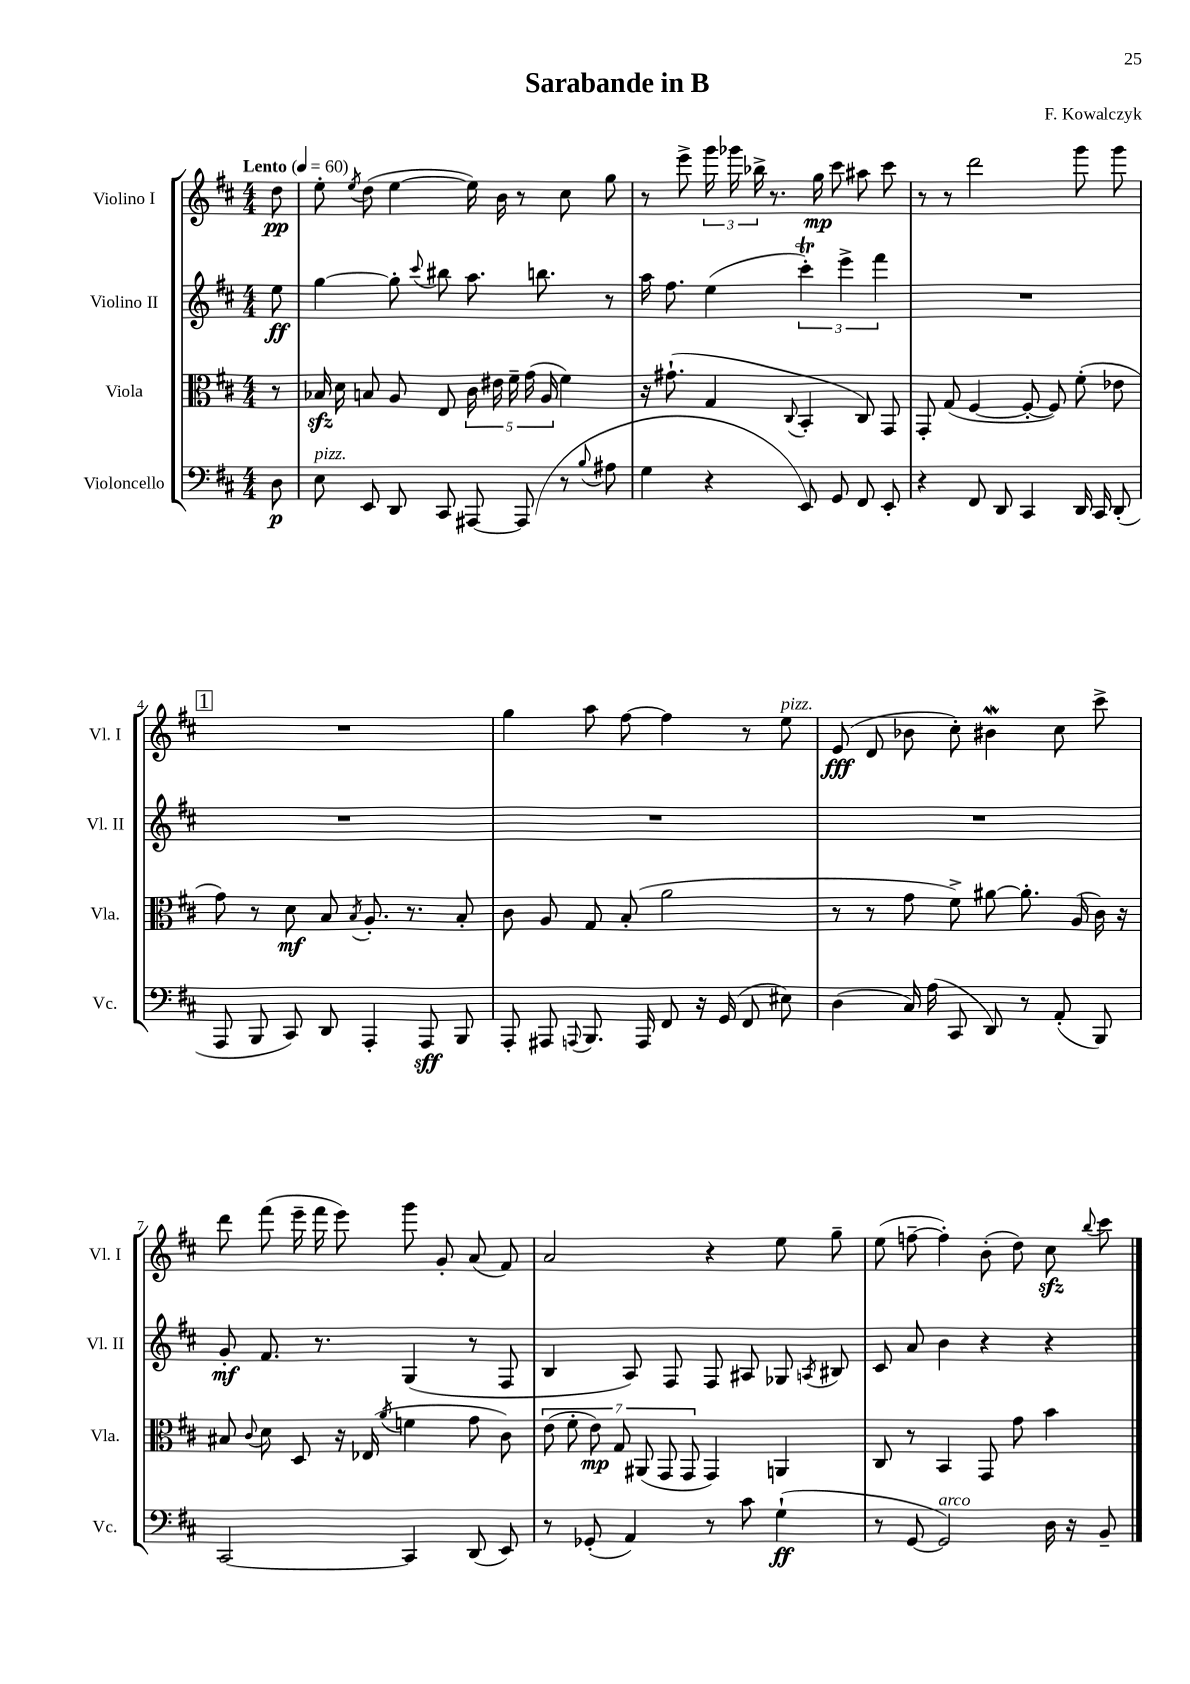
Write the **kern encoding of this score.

**kern	**kern	**kern	**kern
*staff4	*staff3	*staff2	*staff1
*clefF4	*clefC3	*clefG2	*clefG2
*k[f#c#]	*k[f#c#]	*k[f#c#]	*k[f#c#]
*M4/4	*M4/4	*M4/4	*M4/4
*MM60	*MM60	*MM60	*MM60
8D	8r	8ee	8dd
=	=	=	=
8E	16B-	[4gg	8ee'
.	16d	.	.
.	.	.	8qee
8EE	8B	.	(8dd
8DD	8A	8gg']	[4ee
.	.	8qqccc#	.
8CC#	8E	8bb#	.
[8AAA#	20c#	8.aa	16ee])
.	20e#	.	.
.	.	.	16b
.	20f#~	.	.
(8AAA#]	.	.	8r
.	(20g	.	.
.	.	8.bb	.
.	20A	.	.
8r	4f#)	.	8cc#
8qqB	.	.	.
8A#	.	8r	8gg
=	=	=	=
4G	16r	16aa	8r
.	(8.g#`	8.ff#	.
.	.	.	8eee^
4r	4G	(4ee	24ggg
.	.	.	24ggg-
.	.	.	24bb-^
.	.	.	8.r
.	8qqC#	.	.
8EE)	4BB'	6ccc#')	.
.	.	.	16gg
8GG	.	.	8ccc#
.	.	6eee^	.
8FF#	8C#)	.	8aa#
.	.	6fff#	.
8EE'	8GG	.	8ccc#
=	=	=	=
4r	8GG'	1r	8r
.	(8G	.	8r
8FF#	[4F#	.	2ddd
8DD	.	.	.
4CC#	8F#'_	.	.
.	8F#])	.	.
16DD	(8f#'	.	8ggg
16CC#	.	.	.
(8DD'	8e-	.	8ggg
=	=	=	=
8AAA	8g)	1r	1r
8BBB	8r	.	.
8CC#)	8d	.	.
8DD	8B	.	.
.	8qB	.	.
4AAA'	8.A'	.	.
.	8.r	.	.
8AAA	.	.	.
8BBB	8B'	.	.
=	=	=	=
8AAA'	8c#	1r	4gg
8AAA#	8A	.	.
8qqAAA	.	.	.
8.BBB	8G	.	8aa
.	(8B'	.	[8ff#
16AAA	.	.	.
8FF#	2a	.	4ff#]
16r	.	.	.
(16GG	.	.	.
8FF#	.	.	8r
8E#)	.	.	8ee
=	=	=	=
(4D	8r	1r	(8e
.	8r	.	8d
16C#)	8g	.	8b-
(16A	.	.	.
8CC#	8f#^)	.	8cc#')
8DD)	[8a#	.	4b#
8r	8.a#']	.	.
(8AA'	.	.	8cc#
.	(16A	.	.
8BBB)	16c#)	.	8ccc#^
.	16r	.	.
=	=	=	=
[2CC#	8B#	8g'	8ddd
.	8qqc#	.	.
.	8d	8.f#	(8fff#
.	8D	.	16eee~
.	.	8.r	16fff#
.	16r	.	8eee)
.	(16E-	.	.
.	8qa	.	.
4CC#]	4f	(4G	8ggg
.	.	.	8g'
(8DD	8g	8r	(8a
8EE)	8c#)	8F#	8f#)
=	=	=	=
8r	(14e	4B	2a
.	14f#'	.	.
(8GG-'	.	.	.
.	14e)	.	.
.	14G	.	.
4AA)	.	8A)	.
.	(14AA#	.	.
.	14GG	.	.
.	.	8F#	.
.	14GG	.	.
8r	4GG)	8F#	4r
8c#	.	8A#	.
(4G`	4AA	8G-	8ee
.	.	8qA	.
.	.	8B#	8gg~
=	=	=	=
8r	8C#	8c#	(8ee
[8GG	8r	8a	[8ff~
2GG])	4BB	4b	4ff'])
.	8GG	4r	(8b'
.	8g	.	8dd)
16D	4b	4r	8cc#
16r	.	.	.
.	.	.	8qqbb
8BB~	.	.	8ccc#
==	==	==	==
*-	*-	*-	*-
